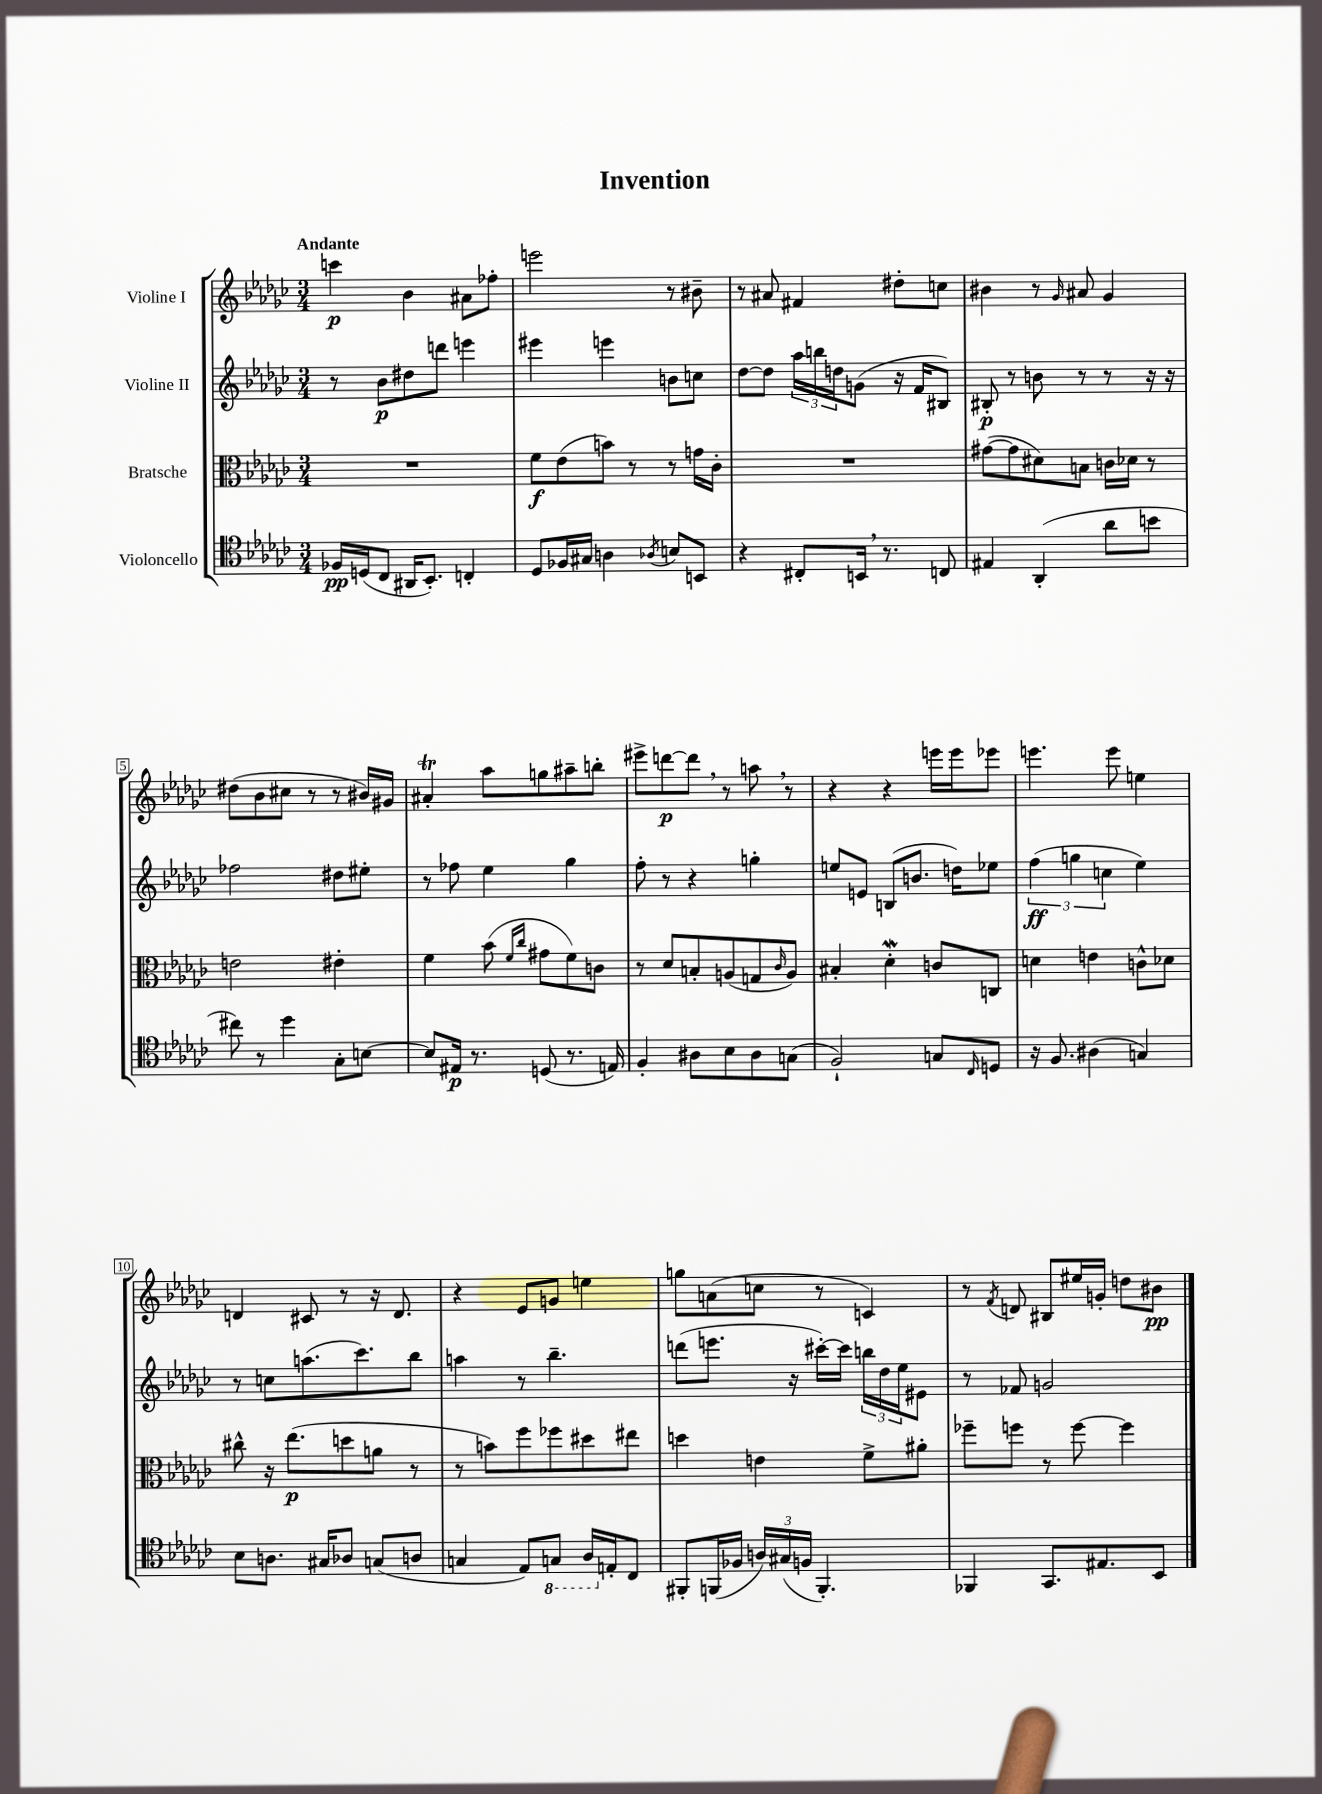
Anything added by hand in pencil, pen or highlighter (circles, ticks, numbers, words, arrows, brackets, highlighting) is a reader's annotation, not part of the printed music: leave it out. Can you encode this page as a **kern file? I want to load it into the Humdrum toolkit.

**kern	**kern	**kern	**kern
*staff4	*staff3	*staff2	*staff1
*clefC4	*clefC3	*clefG2	*clefG2
*k[b-e-a-d-g-c-]	*k[b-e-a-d-g-c-]	*k[b-e-a-d-g-c-]	*k[b-e-a-d-g-c-]
*M3/4	*M3/4	*M3/4	*M3/4
16F-	2.r	8r	4ccc
(16D	.	.	.
8C-	.	8b-	.
16AA#	.	8dd#	4b-
8.BB-')	.	.	.
.	.	8ddd	.
4C'	.	4eee	8a#
.	.	.	8ff-'
=	=	=	=
8D-	8f	4eee#	2eee
16F-	(8e-	.	.
16G#	.	.	.
4A	8b)	4eee	.
.	8r	.	.
8qA-	.	.	.
8B	8r	8b	8r
8BB	16g	8cc	8b#~
.	16c-'	.	.
=	=	=	=
4r	2.r	[8dd-	8r
.	.	8dd-]	8a#
8C#'	.	24aa-	4f#
.	.	24bb	.
.	.	24dd	.
16BB	.	(8g	.
8.r	.	.	.
.	.	16r	8dd#'
.	.	16f	.
8C	.	8B#)	8cc
=	=	=	=
4E#	([8g#	8B#'	4b#
.	8g#]	8r	.
(4AA-'	8d#)	8b	8r
.	.	.	16qqg-
.	8B	8r	8a#
8a-	16c	8r	4g-
.	16d-	.	.
8b	8r	16r	.
.	.	16r	.
=	=	=	=
8cc#)	2e	2ff-	(8dd#
8r	.	.	8b-
4dd-	.	.	8cc#
.	.	.	8r
8G-'	4e#'	8dd#	8r
[8B	.	8ee#'	16b#)
.	.	.	16g#
=	=	=	=
8B]	4f	8r	4a#'
16E#	.	8ff-	.
8.r	.	.	.
.	(8b-	4ee-	8aa-
.	16qqf	.	.
.	16qqcc-	.	.
(8D	8g#	.	8gg
8.r	8f)	4gg-	8aa#~
.	8c	.	8bb'
16E)	.	.	.
=	=	=	=
4F'	8r	8ff'	8eee#^
.	8d-	8r	[8ddd
8A#	8B'	4r	8ddd]
8B-	(8A	.	8r
8A#	8G	4gg'	8aa
.	16qqc-	.	.
(8G	8A)	.	8r
=	=	=	=
2F`)	4B#'	8ee	4r
.	.	8e	.
.	4d-'	(8B	4r
.	.	8.b	.
8G	8c	.	16eee
.	.	16dd)	16eee
16qqC-	.	.	.
8D	8C	8ee-	8eee-
=	=	=	=
16r	4d	(6ff	4.eee
8.F	.	.	.
.	.	6gg	.
(4A#	4e	.	.
.	.	6cc	.
.	.	.	8eee
4G)	8c^^	4ee-)	4ee
.	8d-	.	.
=	=	=	=
8B-	8cc#^^	8r	4d
8.A	16r	8cc	.
.	(8.ee-	.	.
.	.	(8.aa	8c#
16G#	.	.	.
8A-	8dd	.	8r
.	.	8.ccc-)	.
(8G	8a	.	16r
.	.	.	8.d
8A	8r	8bb-	.
=	=	=	=
4G	8r	4aa	4r
.	8b)	.	.
8E-)	8ff	8r	8e-
8GG	8ff-	4.bb-~	8g
16AA-	8dd#	.	4ee
16E'	.	.	.
8C-	8ee#	.	.
=	=	=	=
8FF#'	4dd	(8ddd	8gg
(16FF	.	8.eee	(8a
16F-	.	.	.
24A)	4e	.	8cc
(24G#	.	.	.
.	.	16r	.
24F	.	.	.
4.FF')	.	[16ccc#')	8r
.	.	16ccc#]	.
.	8f^	24bb	4c)
.	.	24dd-	.
.	.	24ee-	.
.	8a#'	8e#	.
=	=	=	=
4FF-	8ff-~	8r	8r
.	.	.	8qf
.	8ff	8f-	8d
8.GG-	8r	2g	8B#
.	[8ff	.	16ee#
8.E#	.	.	16g'
.	4ff]	.	8dd
8BB-	.	.	8b#
==	==	==	==
*-	*-	*-	*-
